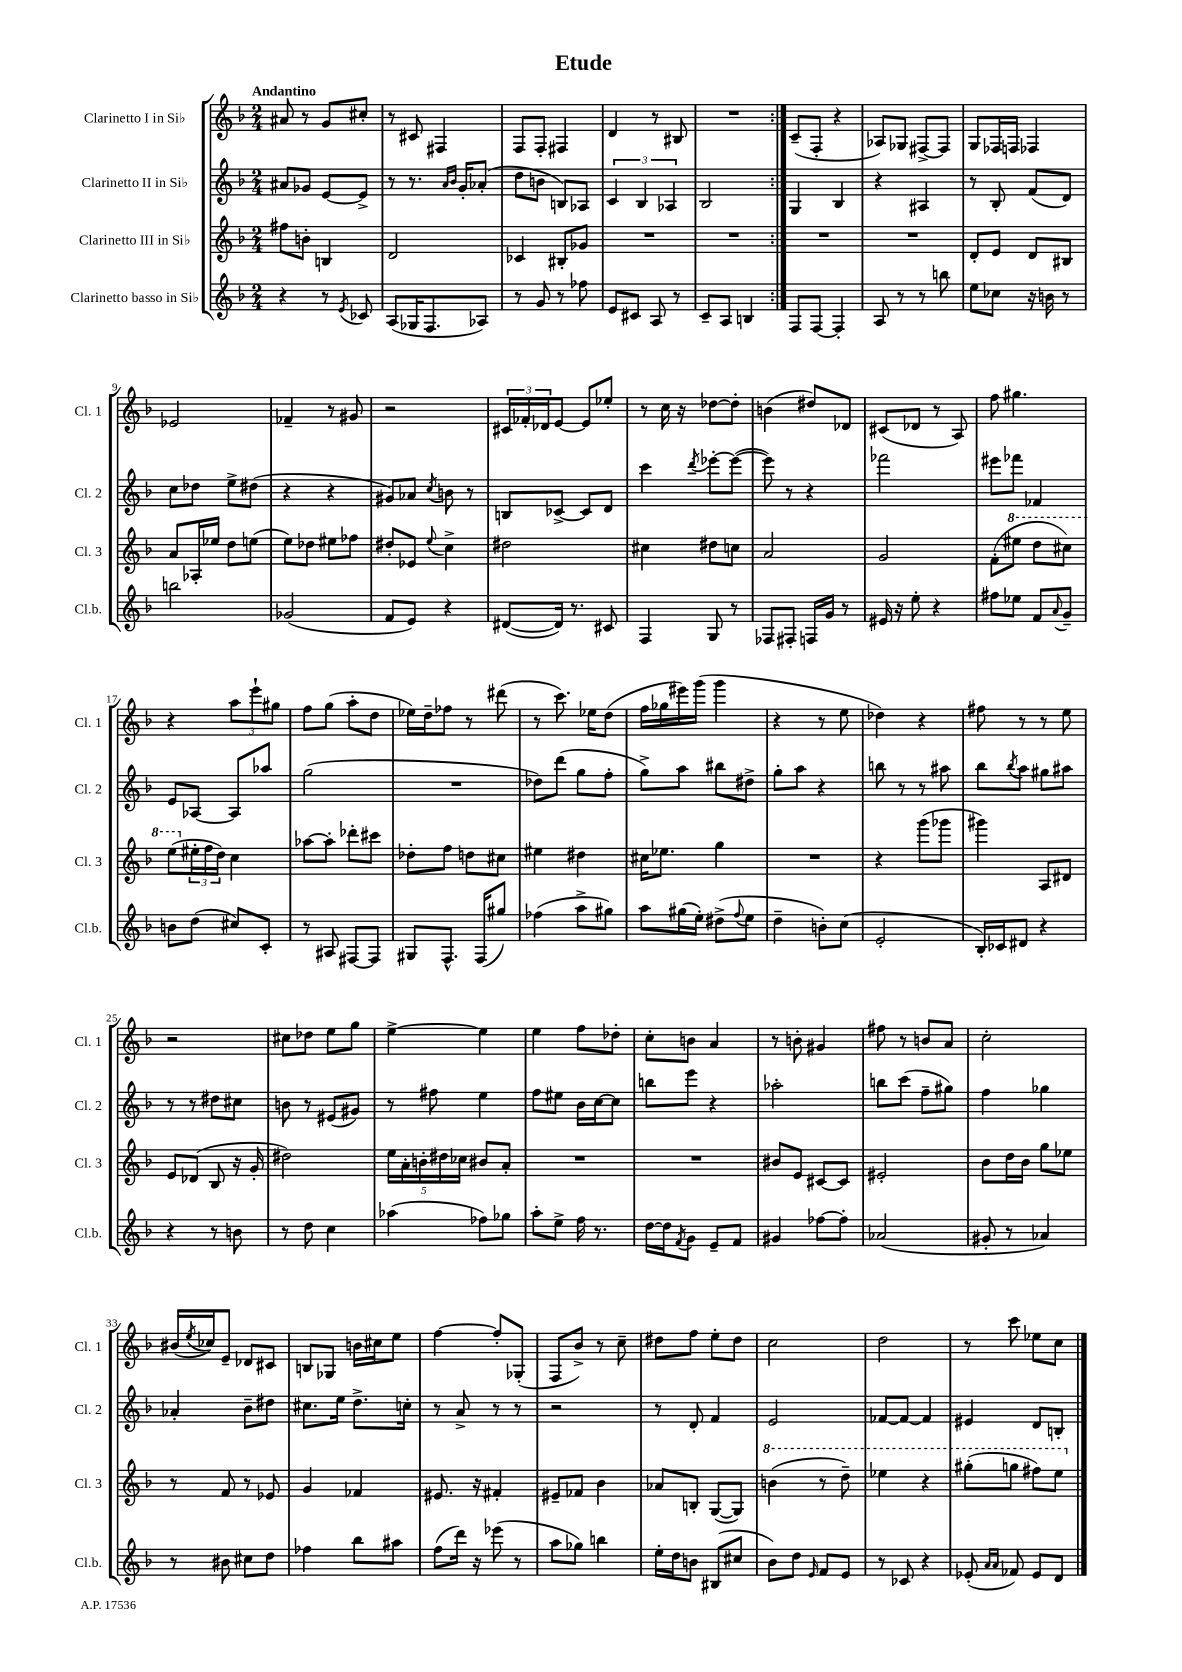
\header { title = "Etude" }
<<
\new StaffGroup <<
\new Staff = "s0" \with { instrumentName = "Clarinetto I in Sib" shortInstrumentName = "Cl. 1" } {
    \clef treble \key f \major \numericTimeSignature \time 2/4 \tempo "Andantino"
    \repeat volta 2 { ais'8 r8 g'8 cis''8-. |
    r8 cis'8 fis4 |
    f8 f8-. fis4 |
    d'4 r8 bis8 |
    R2 | }
    c'8--( f8-. r4 |
    aes8) ges8 fis8~-> fis8 |
    g8 fes16 f16 fes4 |
    ees'2 |
    fes'4-- r8 gis'8 |
    r2 |
    \tuplet 3/2 { cis'16 fes'16-. des'16 } e'8~ e'8 ees''8-. |
    r8 c''16 r16 des''8~ des''8-. |
    b'4( dis''8) des'8 |
    cis'8( des'8 r8 a8) |
    f''8 gis''4. |
    r4 \tuplet 3/2 { a''8 e'''8-! gis''8 } |
    f''8 g''8( a''8-. d''8 |
    ees''16) d''16-- fes''8 r8 dis'''8( |
    r8 c'''8.) ees''16 d''8( |
    f''16 ges''16 eis'''16) g'''16( g'''4 |
    r4 r8 e''8 |
    des''4) r4 |
    fis''8 r8 r8 e''8 |
    r2 |
    cis''8 des''8 e''8 g''8 |
    e''4~-> e''4 |
    e''4 f''8 des''8-. |
    c''8-. b'8 a'4 |
    r8 b'8-. gis'4 |
    fis''8 r8 b'8 a'8 |
    c''2-. |
    bis'16( \acciaccatura { e''8 } ces''16) e'8-- des'8 cis'8 |
    b8 ges8 b'16 cis''16 e''8 |
    f''4~ f''8-. ges8-.( |
    f8 bes'8->) r8 c''8-- |
    dis''8 f''8 e''8-. dis''8 |
    c''2 |
    d''2 |
    r8 c'''8 ees''8 c''8 \bar "|." |
}
\new Staff = "s1" \with { instrumentName = "Clarinetto II in Sib" shortInstrumentName = "Cl. 2" } {
    \clef treble \key f \major \numericTimeSignature \time 2/4
    \repeat volta 2 { ais'8 ges'8 e'8~ e'8-> |
    r8 r8. \grace { a'16 bes'16 } g'16-. aes'8-.( |
    d''8 b'8 b8) aes8 |
    \tuplet 3/2 { c'4 bes4 aes4 } |
    bes2 | }
    g4 bes4 |
    r4 ais4 |
    r8 bes8-. f'8( d'8) |
    c''8 des''8 e''8-> dis''8( |
    r4 r4 |
    gis'8) aes'8 \acciaccatura { c''8 } b'8 r8 |
    b8 ces'8~-> ces'8 d'8 |
    c'''4 \acciaccatura { d'''8 } ees'''8~-. ees'''8~( |
    ees'''8) r8 r4 |
    fes'''2 |
    eis'''8 fes'''8 fes'4 |
    e'8 aes8~ aes8 aes''8 |
    g''2( |
    R2 |
    des''8) d'''8( g''8 f''8-. |
    g''8->) a''8 bis''8 dis''8-> |
    g''8-. a''8 r4 |
    b''8 r8 r8 ais''8 |
    bes''8 \acciaccatura { bes''8 } a''8 gis''8 ais''8 |
    r8 r8 dis''8 cis''8 |
    b'8 r8 eis'8( gis'8) |
    r8 fis''8 e''4 |
    f''8 eis''8 bes'16 c''16~ c''8 |
    b''8 e'''8 r4 |
    aes''2-. |
    b''8 c'''8( f''8-- gis''8) |
    f''4 ges''4 |
    aes'4-. bes'8-- dis''8 |
    cis''8. e''16 d''8.-> c''16-. |
    r8 a'8-> r8 r8 |
    r2 |
    r8 d'8-. f'4 |
    e'2 |
    fes'8~ fes'8~ fes'4 |
    eis'4 d'8 b8-. \bar "|." |
}
\new Staff = "s2" \with { instrumentName = "Clarinetto III in Sib" shortInstrumentName = "Cl. 3" } {
    \clef treble \key f \major \numericTimeSignature \time 2/4
    \repeat volta 2 { fis''8 b'8-. b4 |
    d'2 |
    ces'4 bis8-. ges'8 |
    R2 |
    R2 | }
    R2 |
    R2 |
    d'8-. e'8 d'8 bis8 |
    a'8 aes16-. ees''16 d''8 e''8( |
    e''8) des''8 eis''8 fes''8 |
    dis''8-. ees'8 \appoggiatura { e''8 } c''4-> |
    dis''2 |
    cis''4 dis''8 c''8 |
    a'2 |
    g'2 |
    f'8-.( \ottava #1 eis'''8 d'''8 cis'''8) |
    e'''8( \ottava #0 \tuplet 3/2 { eis''16-. f''16 d''16) } c''4 |
    aes''8~ aes''8-. des'''8-. cis'''8 |
    des''8-. f''8 d''8 cis''8 |
    eis''4 dis''4 |
    cis''16 ees''8. g''4 |
    R2 |
    r4 g'''8( ges'''8 |
    gis'''4) a8 dis'8 |
    e'8 des'8( bes8 r16 g'16-. |
    dis''2) |
    \tuplet 5/4 { e''16 a'16-. b'16-. dis''16 ces''16 } bis'8 a'8-. |
    R2 |
    R2 |
    bis'8 e'8 cis'8~ cis'8 |
    eis'2-. |
    bes'8 d''16 bes'16 g''8 ees''8 |
    r8 f'8 r8 ees'8 |
    g'4 fes'4 |
    eis'8. r16 fis'4-. |
    eis'8-- fes'8 bes'4 |
    aes'8 b8-. g8~( g8) |
    \ottava #1 b''4( r8 d'''8--) |
    ees'''4 r4 |
    gis'''8-.( g'''8 fis'''8) e'''8 \ottava #0 \bar "|." |
}
\new Staff = "s3" \with { instrumentName = "Clarinetto basso in Sib" shortInstrumentName = "Cl.b." } {
    \clef treble \key f \major \numericTimeSignature \time 2/4
    \repeat volta 2 { r4 r8 \acciaccatura { e'8 } ces'8 |
    a8( ges16 f8. aes8) |
    r8 g'8 r8 fes''8 |
    e'8 cis'8 a8 r8 |
    c'8-- a8 b4 | }
    f8 f8~ f4-. |
    a8 r8 r8 b''8 |
    e''8 ces''8 r16 b'16 r8 |
    b''2 |
    ges'2( |
    f'8 e'8) r4 |
    dis'8~( dis'16) r8. cis'8 |
    f4 g8 r8 |
    fes8 fis8-. f16 g'16 r8 |
    eis'16 r16 e''8-. r4 |
    fis''8 ees''8 f'8 \appoggiatura { a'8 } g'8-- |
    b'8 d''8( cis''8) c'8-. |
    r8 ais8 fis8~ fis8 |
    gis8 f8.-^ f16( gis''8) |
    fes''4( a''8-> gis''8) |
    a''8 gis''16( e''16-.) dis''8->( \appoggiatura { f''8 } e''8 |
    d''4-- b'8-.) c''8( |
    e'2-. |
    bes16-.) ces'16 dis'8 r4 |
    r4 r8 b'8 |
    r8 d''8 c''4 |
    aes''4( fes''8) ges''8 |
    a''8-. e''8-> f''16 r8. |
    d''16~ d''16 \acciaccatura { f'8 } g'8 e'8-- f'8 |
    gis'4 fes''8~ fes''8-. |
    aes'2( |
    gis'8-. r8 aes'4) |
    r8 bis'8 cis''8 d''8 |
    fes''4 bes''8 ais''8 |
    f''8( d'''16) r16 ees'''8( r8 |
    a''8 ges''8) b''4 |
    e''16-. d''16 b'8 bis8( cis''8 |
    bes'8) d''8 \grace { e'16 } f'8 e'8 |
    r8 ces'8 r4 |
    ees'8-.( \grace { a'16 a'16 } fes'8) ees'8 d'8 \bar "|." |
}
>>
>>
